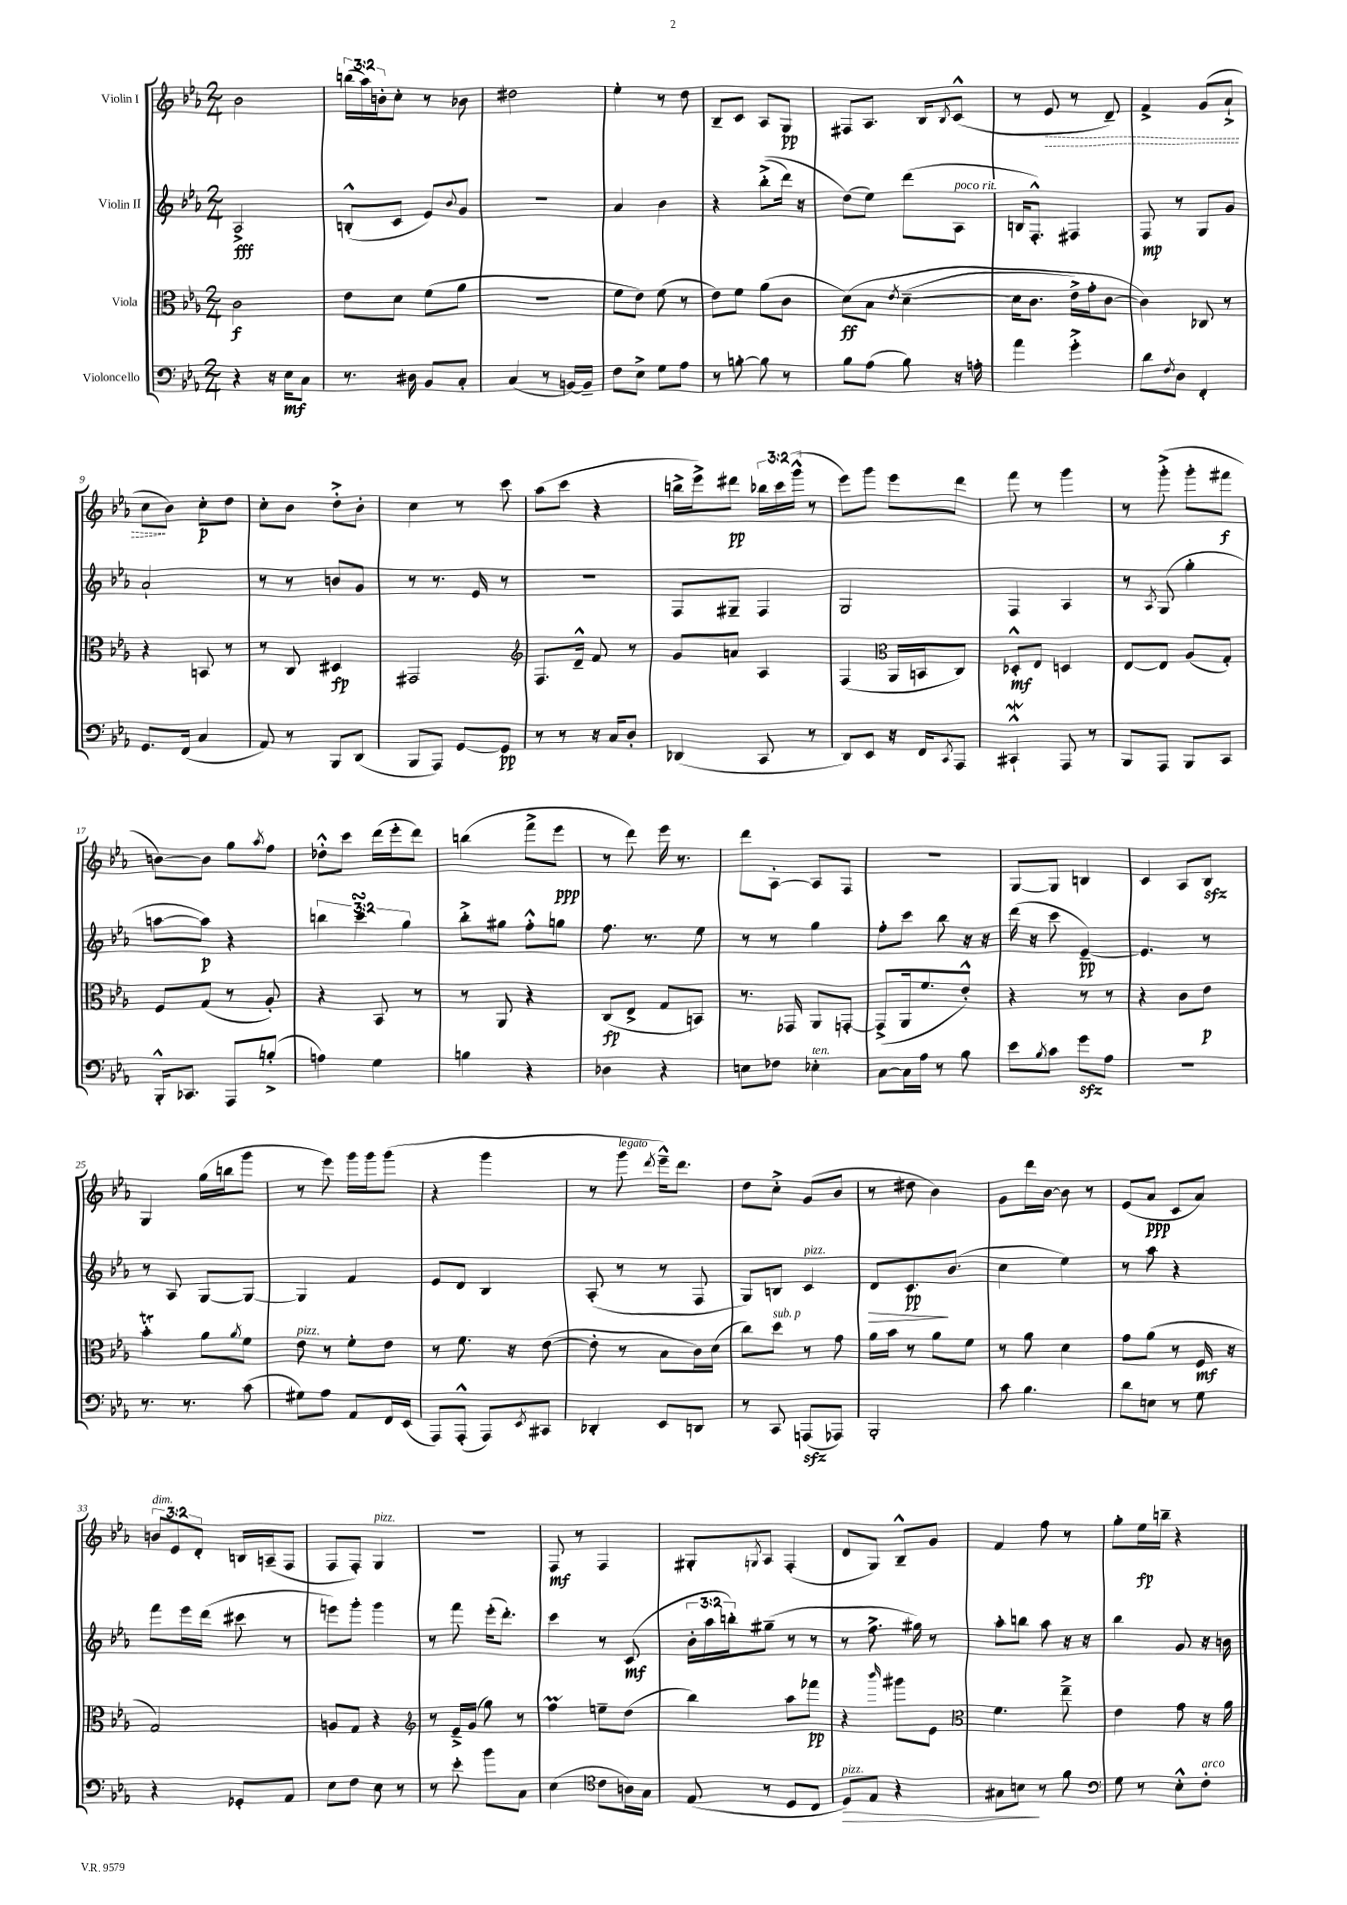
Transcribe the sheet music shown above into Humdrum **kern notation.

**kern	**kern	**kern	**kern
*staff4	*staff3	*staff2	*staff1
*clefF4	*clefC3	*clefG2	*clefG2
*k[b-e-a-]	*k[b-e-a-]	*k[b-e-a-]	*k[b-e-a-]
*M2/4	*M2/4	*M2/4	*M2/4
4r	2c\	2A-^/	2b-\
16r	.	.	.
16E-\LK	.	.	.
8C\J	.	.	.
=	=	=	=
8.r	8e-\L	(8B'^^/L	(24bb\LL
.	.	.	24aa-\)
.	.	.	24b'\J
.	8d\J	8c/J	8cc'\J
16D#\	.	.	.
8BB-/L	(8f\L	8e-/L)	8r
.	.	8qqb-/	.
8C'/J	8a-\J	8g/J	8b-\
=	=	=	=
(4C/	2r	2r	2dd#\
8r	.	.	.
[16BB/LL)	.	.	.
16BB~/]JJ	.	.	.
=	=	=	=
8F\L	8f\L	4a-/	4ee-'\
8E-^\J	8e-\J)	.	.
8G\L	(8f\	4b-\	8r
8A-\J	8r	.	8dd\
=	=	=	=
8r	8e-\L)	4r	8B-~/L
[8B'\	8f\J	.	8c/J
8B\]	(8a-\L	&((8bb-'^\L	8A-/L
8r	8c\J	16ddd\Jk)	8G/J
.	.	16r	.
=	=	=	=
8B-\L	&(8d\L)	(8dd\L&)	8F#/L
(8A-\J	8B-\J	8ee-\J)	8.A-/J
.	8qe-/	.	.
8B-\)	([4d~\	(8ddd\L	.
.	.	.	16B-/LK
.	.	.	8qB-/
16r	.	8A-\J	(8c^^/J
16A'\	.	.	.
=	=	=	=
4a-\	16d\]LK	16B/LK	8r
.	8.c\J	8.F'^^/J)	.
.	.	.	8e-/
4g'^\	16e-^\LL)	4F#/	8r
.	16g'\J	.	.
.	[8c\J	.	8d~/)
=	=	=	=
8d\L	4c\]&)	8F/	4f^/
8qF/	.	.	.
8D\J	.	8r	.
4FF'/	8C-/	8G/L	(8g/L
.	8r	8g/J	8a-`^/J
=	=	=	=
8.GG/L	4r	2a-`/	8cc\L
.	.	.	8b-\J)
(16FF/Jk	.	.	.
4C/	8BB/	.	8cc'\L
.	8r	.	8dd\J
=	=	=	=
8AA-/)	8r	8r	8cc'\L
8r	8C/	8r	8b-\J
8BBB-/L	4D#/	8b/L	8dd'^\L
(8DD/J	.	8g/J	8b-'\J
=	=	=	=
8BBB-/L	2GG#/	8r	4cc\
8AAA-/J)	.	8.r	.
[8GG/L	.	.	8r
.	.	16e-/	.
8GG/]J	.	8r	8ccc\
=	=	=	=
*	*clefG2	*	*
8r	8.F/L	2r	(8aa-\L
8r	.	.	8ccc\J
.	16d~^^/Jk	.	.
16r	8f/	.	4r
16C/LK	.	.	.
8D'/J	8r	.	.
=	=	=	=
(4DD-/	8g/L	8F/L	16bb^\LL
.	.	.	16eee-^\J)
.	8a/J	8G#~/J	8ddd#\J
8CC/	4A-/	4F/	24bb-\LL
.	.	.	24ccc\
.	.	.	(24ggg^^\JJ
8r	.	.	8r
=	=	=	=
8DD/L)	(4F/	2G/	8eee-\L)
8EE-/J	.	.	8ggg\J
*	*clefC3	*	*
16r	16AA-/LL	.	8eee-\L
16FF/LK	16BB/J	.	.
8qCC/	.	.	.
8AAA-/J	8C/J)	.	8ddd\J
=	=	=	=
4CC#`^^/	8D-'^^/L	4F/	8fff\
.	8E-/J	.	8r
8AAA-/	4D/	4A-/	4ggg\
8r	.	.	.
=	=	=	=
8BBB-/L	[8E-/L	8r	8r
.	.	8qA-/	.
8AAA-/J	8E-/]J	(8G/	(8ggg'^\
8BBB-/L	(8A-/L	4gg'\	8ggg'\L
8CC/J	8G'/J)	.	8fff#\J
=	=	=	=
16BBB-'^^/LK	8F/L	[8aa\L	[8b\L)
8.CC-/J	.	.	.
.	(8G/J	8aa\]J)	8b\]J
8AAA-/L	8r	4r	8gg\L
.	.	.	8qaa-/
(8B'^/J	8A-'/)	.	8ff\J
=	=	=	=
4A\)	4r	6bb\	8dd-'^^\L
.	.	.	8ccc\J
.	.	6ccc\	.
4G\	8BB-/	.	(16ddd\LL
.	.	.	16eee-'\J
.	.	6gg\	.
.	8r	.	8ddd\J)
=	=	=	=
4B\	8r	8bb-'^\L	(4bb\
.	8AA-/	8gg#\J	.
4r	4r	8ff'^^\L	8fff^\L
.	.	8gg\J	8eee-\J
=	=	=	=
4D-\	(8C/L	8.ff\	8r
.	8E-^/J	.	8ddd\)
.	.	8.r	.
4r	8G/L	.	16eee-\
.	.	.	8.r
.	8BB/J)	8ee-\	.
=	=	=	=
8E\L	8.r	8r	8ddd\L
8F-\J	.	8r	[8A-'\J
.	16GG-/	.	.
4E-'\	8AA-/L	4gg\	8A-/]L
.	[8GG'/J	.	8F/J
=	=	=	=
[8C\L	(8GG^/]L	8ff'\L	2r
16C\]L	16AA-/k	8ccc\J	.
16A-\JJ	8.f/	.	.
8r	.	8bb-\	.
8B-\	8e-'^^/J)	16r	.
.	.	16r	.
=	=	=	=
8e-\L	4r	(16ddd\	[8G/L
.	.	16r	.
8qB-/	.	.	.
8c\J	.	8ccc\	8G/]J
8g\L	8r	[4e-~/)	4B/
8A-\J	8r	.	.
=	=	=	=
2r	4r	4.e-/]	4c/
.	8c\L	.	8A-/L
.	8e-\J	8r	8B-/J
=	=	=	=
8.r	4b-'\	8r	4G/
.	.	8A-/	.
8.r	.	.	.
.	8a-\L	[8G/L	(16gg\LL
.	.	.	16bb\J
.	8qa-/	.	.
(8c\	8f\J	8G/_J	8ggg\J
=	=	=	=
8G#\L)	8e-\	4G/]	8r
8A-\J	8r	.	8eee-\)
8AA-/L	8f'\L	4f/	16ggg\LL
.	.	.	16ggg\J
16FF/L	8e-\J	.	(8ggg\J
(16EE-/JJ	.	.	.
=	=	=	=
8AAA-/L)	8r	8e-/L	4r
(8AAA-'^^/J	8.f\	8d/J	.
8AAA-/L)	.	4B-/	4ggg\
.	16r	.	.
8qEE-/	.	.	.
8CC#/J	([8e-\	.	.
=	=	=	=
4DD-'/	8e-'\]	(8A-'/	8r
.	8r	8r	8ggg\
.	.	.	8qddd/
8EE-/L	8B-\L	8r	16eee-~^^\LK)
.	.	.	8.ddd\J
8DD/J	16c\L)	8F/	.
.	(16d\JJ	.	.
=	=	=	=
8r	8cc\L)	8G/L)	8dd\L
8CC/	8dd\J	8B/J	8cc'^\J
(8AAA/L	8r	4c/	(8g/L
8AAA-/J)	8g\	.	8b-/J
=	=	=	=
2BBB-'/	16a-\LL	8d/L	8r
.	16b-\JJ	.	.
.	8r	8.c/	8dd#\
.	8a-\L	.	4b-\)
.	.	(8.b-/J	.
.	8f\J	.	.
=	=	=	=
8c\	8r	4cc\	8g\L
4.B-\	8a-\	.	16ddd\L
.	.	.	[16b-\JJ
.	4d\	4ee-\)	8b-\]
.	.	.	8r
=	=	=	=
8d\L	8g\L	8r	(8e-/L
8E\J	(8a-\J	8aa-\	8a-/J
8r	8r	4r	8c/L
8G\	16F/	.	8a-/J)
.	16r	.	.
=	=	=	=
4r	2G/)	8fff\L	12b/L
.	.	.	12e-/
.	.	16eee-\L	.
.	.	.	12d'/J
.	.	(16ddd\JJ	.
8GG-'/L	.	8ccc#\	16B/LL
.	.	.	(16A~/J
8AA-/J	.	8r	8F/J
=	=	=	=
8E-\L	8A/L	8eee\L)	8F/L
8F\J	8G/J	8ggg'\J	8F'/J)
8E-\	4r	4ggg\	4G/
8r	.	.	.
=	=	=	=
*	*clefG2	*	*
8r	8r	8r	2r
8e-'\	16e-~^/LL	8fff\	.
.	(16g/JJ	.	.
8b-\L	8gg\)	(16eee-'\LK	.
.	.	8.ddd'\J)	.
8C\J	8r	.	.
=	=	=	=
(4E-\	4ff\	4ccc\	8F/
.	.	.	8r
*clefC4	*	*	*
8c\L	8ee~\L	8r	4F/
16A\L)	(8dd\J	(8c/	.
16G\JJ	.	.	.
=	=	=	=
(8E-/	4bb-\)	24b-'\LL	8G#'/L
.	.	24aa-\	.
.	.	24bb'\J)	.
.	.	.	8qG/
8r	.	(8gg#~\J	8A-/J
8D/L	8aa-\L	8r	(4F'/
8C/J	8fff-\J	8r	.
=	=	=	=
8D/L)	4r	8r	8d/L
8E-/J	.	8.ff^\	8G/J)
.	16qqbbb-/	.	.
4r	8ggg#\L	.	8B-~^^/L
.	.	16gg#\)	.
.	8e-\J	8r	8g/J
=	=	=	=
*	*clefC3	*	*
8G#\L	4.f\	8aa-'\L	4f/
8B\J	.	8bb\J	.
8r	.	8aa-\	8ff\
8f\	8ee-~^\	16r	8r
.	.	16r	.
=	=	=	=
*clefF4	*	*	*
8G\	4e-\	4bb-\	8gg'\L
8r	.	.	16ee-\L
.	.	.	16bb~\JJ
8E-'^^\L	8g\	8g/	4r
8F'\J	16r	16r	.
.	16a-\	16b\	.
==	==	==	==
*-	*-	*-	*-
